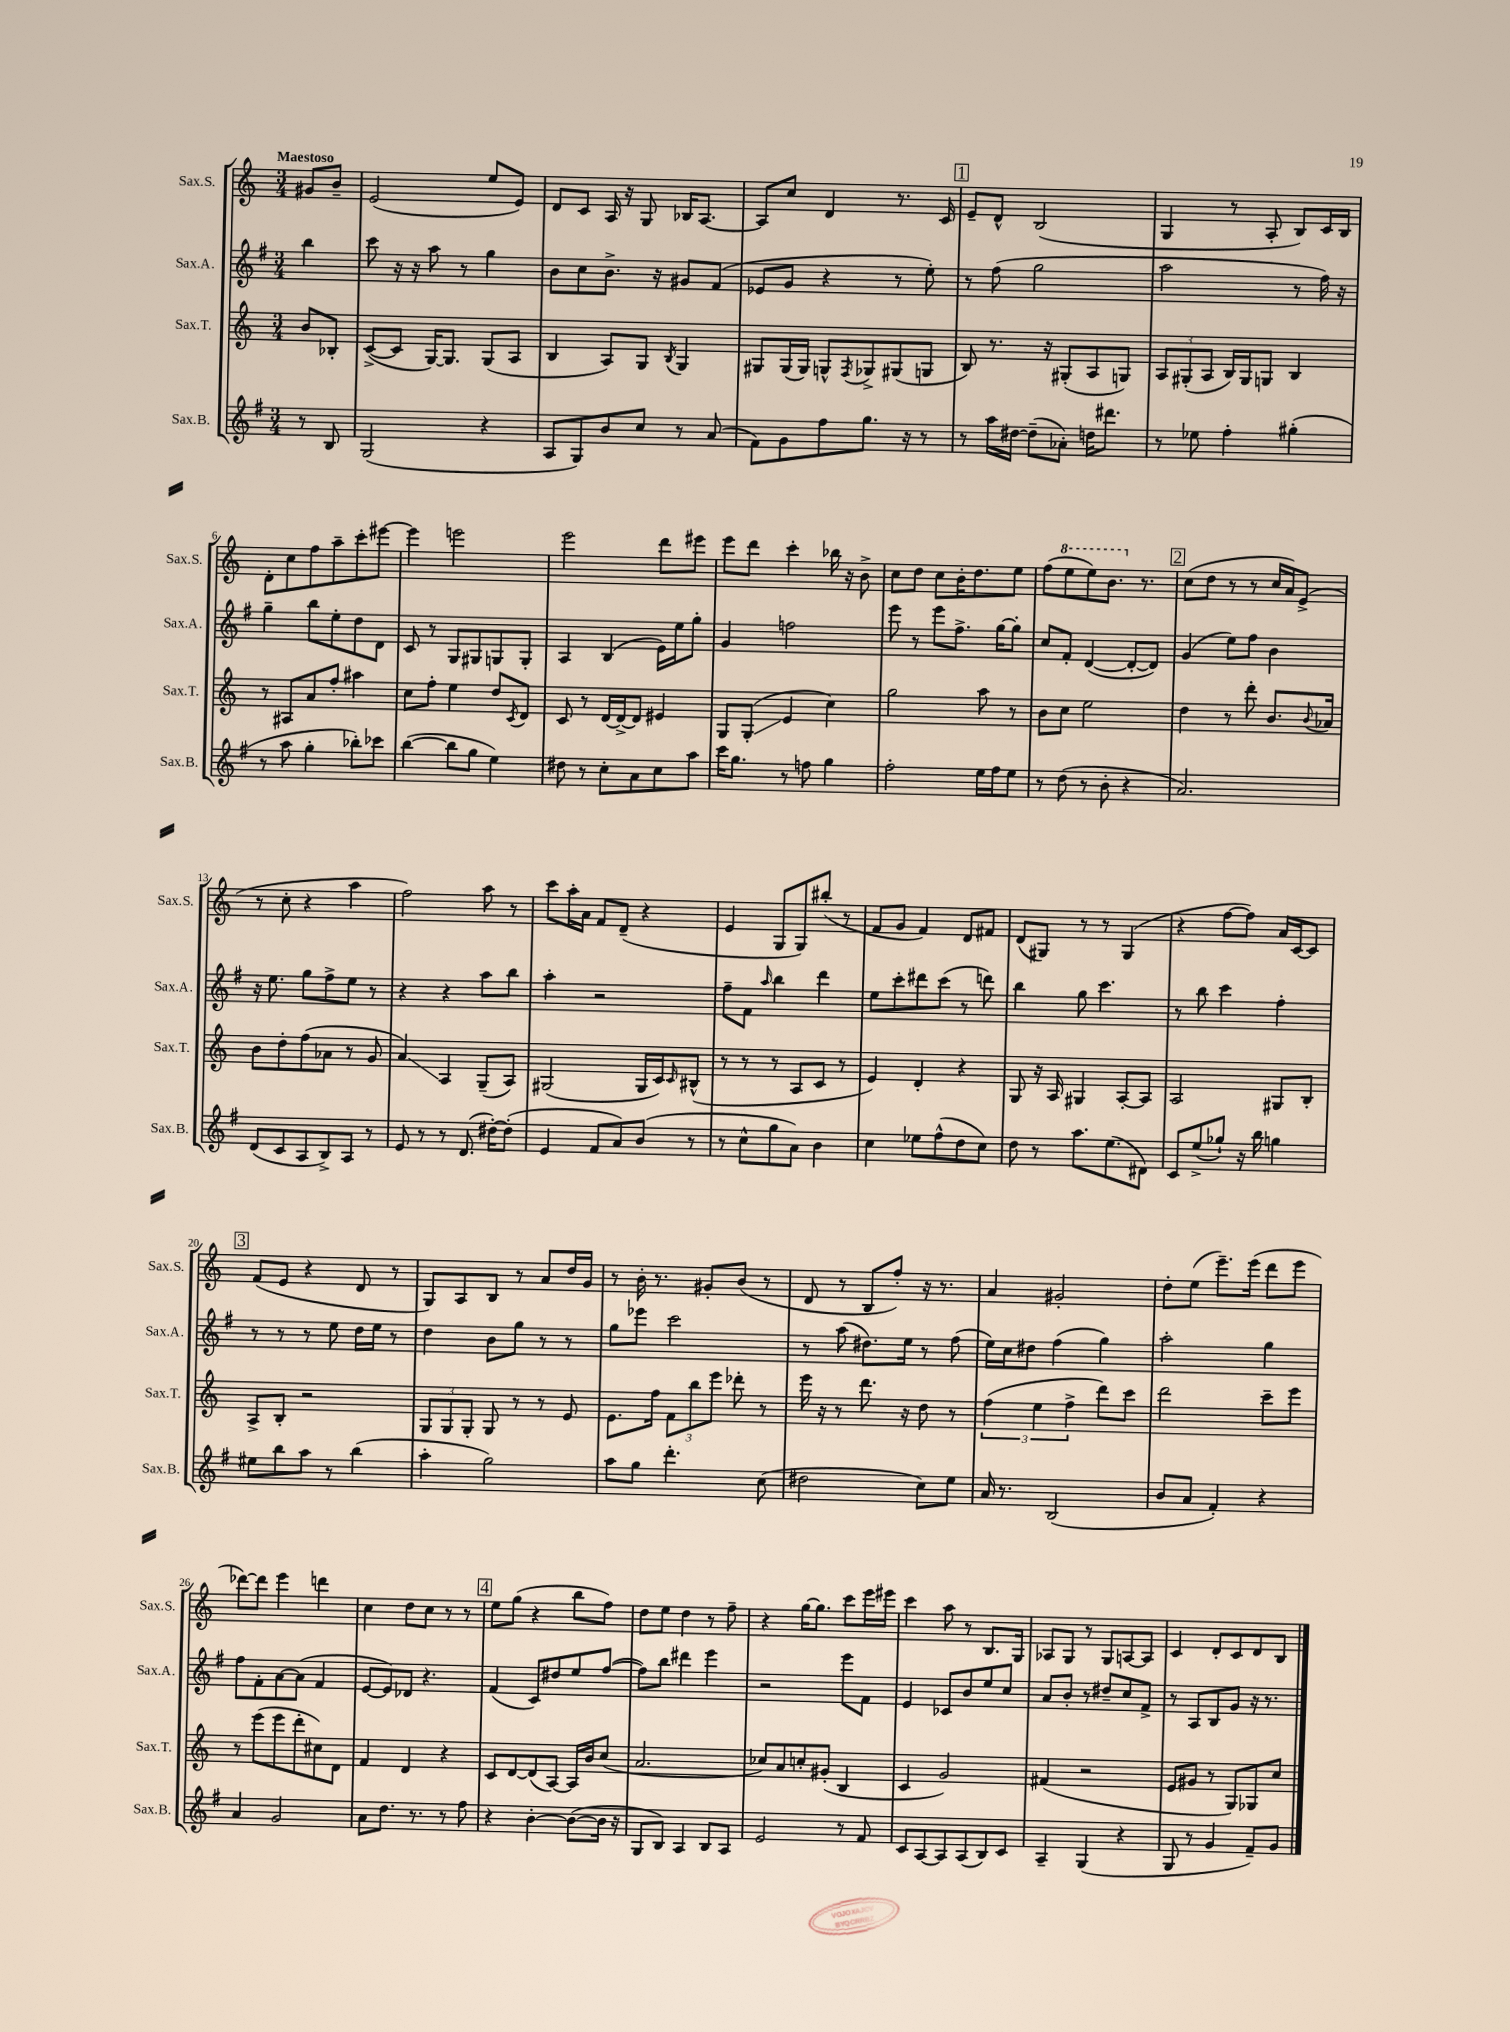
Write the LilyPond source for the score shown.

<<
\new StaffGroup <<
\new Staff = "s0" \with { instrumentName = "Sax.S." shortInstrumentName = "Sax.S." } {
    \clef treble \key c \major \numericTimeSignature \time 3/4 \partial 4 \tempo "Maestoso"
    gis'8 b'8-- |
    e'2( e''8 e'8) |
    d'8 c'8 a16 r16 g8 bes16 a8.~ |
    a8 c''8 d'4 r8. c'16 |
    \mark \markup { \box "1" } e'8-- d'8-^ b2( |
    g4 r8 a8-. b8) c'16 b16 |
    d'8-. c''8 f''8 a''8-- c'''8-. eis'''8~ |
    eis'''4 e'''2 |
    e'''2 d'''8 eis'''8 |
    e'''8 d'''8 c'''4-. bes''16 r16 b'8-> |
    c''8 d''8 c''8 b'16-. d''8. e''8 |
    f''8( \ottava #1 e'''8 e'''8) b''8. \ottava #0 r8. |
    \mark \markup { \box "2" } c''8( d''8 r8 r8 c''16 a'16) e'8->( |
    r8 c''8-. r4 a''4 |
    f''2) a''8 r8 |
    c'''8 a''16-. a'16 f'8 d'8--( r4 |
    e'4 g8 g8) bis''8-.( r8 |
    f'8 g'8 f'4) d'8 fis'8 |
    d'8( gis8) r8 r8 gis4( |
    r4 f''8~ f''8) a'16 c'16~ c'8 |
    \mark \markup { \box "3" } f'8( e'8 r4 d'8 r8 |
    g8) a8 b8 r8 a'8 d''16 g'16 |
    r8 b'16-. r8. gis'8-. b'8( r8 |
    d'8 r8 b8 f''8-.) r16 r8. |
    a'4 gis'2-. |
    d''8-. e''8( e'''8.--) e'''16( d'''8 e'''8 |
    des'''8~) des'''8 e'''4 d'''4 |
    c''4 d''8 c''8 r8 r8 |
    \mark \markup { \box "4" } e''8 g''8( r4 b''8 f''8) |
    d''8 e''8 d''4 r8 f''8-- |
    r4 g''16~ g''8. c'''8 e'''16 eis'''16 |
    c'''4 a''8 r8 b8. g16 |
    aes8 g8 r8 g8 a8~ a8 |
    c'4 d'8-. c'8 d'8 b8 \bar "|." |
}
\new Staff = "s1" \with { instrumentName = "Sax.A." shortInstrumentName = "Sax.A." } {
    \clef treble \key g \major \numericTimeSignature \time 3/4 \partial 4
    b''4 |
    c'''8 r16 r16 a''8 r8 g''4 |
    b'8 c''8 b'8.-> r16 gis'8 fis'8( |
    ees'8 g'8 r4 r8 e''8-.) |
    \mark \markup { \box "1" } r8 fis''8( g''2 |
    a''2 r8 fis''16) r16 |
    g''4-- b''8 e''8-. d''8 d'8 |
    c'8 r8 g8 gis8 g8 g8-. |
    a4 b4( e'16) e''16 g''8-. |
    g'4 f''2 |
    e'''8 r8 e'''8 fis''8.-> g''16~ g''8-. |
    c''8 fis'8-. d'4~( d'8~-. d'8) |
    \mark \markup { \box "2" } g'4( e''8) fis''8 b'4 |
    r16 e''8. g''8 fis''8-> e''8 r8 |
    r4 r4 a''8 b''8 |
    a''4-. r2 |
    fis''8-- fis'8 \grace { a''16 } b''4 d'''4 |
    e''8 c'''8-. dis'''8 c'''8( r8 d'''8) |
    b''4 g''8 c'''4. |
    r8 b''8 c'''4 fis''4-. |
    \mark \markup { \box "3" } r8 r8 r8 e''8 d''16 e''16 r8 |
    d''4 b'8 g''8 r8 r8 |
    g''8 ees'''8 c'''2 |
    r8 a''8( dis''8.) e''16 r8 fis''8( |
    e''16) c''16 dis''8 fis''4( g''4) |
    a''2-. g''4 |
    fis''8 fis'8-. a'8~ a'8( fis'4 |
    e'8~ e'8) des'8 r4. |
    \mark \markup { \box "4" } fis'4( c'8) dis''8 e''8 fis''8~( |
    fis''8) b''8 dis'''4 e'''4 |
    r2 e'''8 fis'8 |
    e'4 ces'8 b'8 e''8 c''8 |
    a'8 b'8-. r8 dis''8-- c''8 fis'8-> |
    r8 a8 b8 g'8 r16 r8. \bar "|." |
}
\new Staff = "s2" \with { instrumentName = "Sax.T." shortInstrumentName = "Sax.T." } {
    \clef treble \key c \major \numericTimeSignature \time 3/4 \partial 4
    b'8 bes8-. |
    c'8~->( c'8 g16~) g8. g8( a8 |
    b4 a8) g8 \acciaccatura { b8 } g4 |
    gis8 gis16( gis16) g8-^ \acciaccatura { f8 } ges8-> gis8( g8 |
    \mark \markup { \box "1" } b8) r8. r16 gis8-.( a8 g8) |
    \tuplet 3/2 { a8 gis8-.( a8 } b16) gis16 g8 b4 |
    r8 ais8 a'8 f''8-. ais''4 |
    c''8 f''8-. e''4 d''8 \acciaccatura { c'8 } d'8 |
    c'8 r8 d'16~ d'16~-> d'8 eis'4 |
    g8 g8-.\glissando( e'4 c''4) |
    g''2 a''8 r8 |
    b'8 c''8 e''2 |
    \mark \markup { \box "2" } d''4 r8 d'''8-. b'8. \appoggiatura { b'8 } aes'16 |
    b'8 d''8-. f''8( aes'8 r8 g'8 |
    a'4\glissando) a4 g8--( a8) |
    gis2( gis16 c'16) \grace { c'16 } bis8-^( |
    r8 r8 r8 a8 c'8 r8 |
    e'4) d'4-. r4 |
    g8 r16 a16 gis4 a8~-. a8 |
    a2 gis8 b8-. |
    \mark \markup { \box "3" } a8-> b8-. r2 |
    \tuplet 3/2 { g8 g8 g8-. } g8 r8 r8 e'8 |
    e'8. f''16 \tuplet 3/2 { f'8 b''8 e'''8 } des'''8-. r8 |
    e'''16 r16 r8 d'''8. r16 d''8 r8 |
    \tuplet 3/2 { f''4( e''4 f''4-> } d'''8) c'''8 |
    d'''2 c'''8-- e'''8 |
    r8 e'''8( e'''8 d'''8-. cis''8) d'8 |
    f'4 d'4 r4 |
    \mark \markup { \box "4" } c'8 d'8~ d'8( a8~) a16 b'16 c''8( |
    a'2. |
    ces''8) a'8 c''8-. gis'8-.( b4 |
    c'4 g'2) |
    fis'4( r2 |
    e'8 gis'8 r8 g8) ges8 c''8 \bar "|." |
}
\new Staff = "s3" \with { instrumentName = "Sax.B." shortInstrumentName = "Sax.B." } {
    \clef treble \key g \major \numericTimeSignature \time 3/4 \partial 4
    r8 b8 |
    g2( r4 |
    a8 g8) b'8 c''8 r8 a'8( |
    fis'8) g'8 fis''8 g''8. r16 r8 |
    \mark \markup { \box "1" } r8 a''16 dis''16~ dis''8--( aes'8-.) d''16 dis'''8. |
    r8 ees''8 fis''4-. gis''4-.( |
    r8 a''8 g''4-. bes''8-.) ces'''8 |
    b''4~( b''8 g''8 e''4) |
    dis''8 r8 c''8-. a'8 c''8 a''8 |
    c'''16 g''8. r8 f''8 g''4 |
    fis''2-. e''16 fis''16 e''8 |
    r8 d''8( r8 b'8-. r4 |
    \mark \markup { \box "2" } a'2.) |
    d'8( c'8 a8 b8->) a8 r8 |
    e'8 r8 r8 d'8.( dis''16~-.) dis''8-.( |
    e'4 fis'8 a'8) b'8( r8 |
    r8 c''8-^ g''8 a'8) b'4 |
    c''4 ees''8 fis''8-^( d''8 c''8) |
    d''8 r8 a''8. e''8.( dis'8) |
    c'8 e''8->( ges''8-!) r16 b''16 g''4 |
    \mark \markup { \box "3" } eis''8 b''8 a''8 r8 b''4( |
    a''4-. g''2) |
    a''8 g''8 d'''4.-. c''8( |
    dis''2 c''8) e''8 |
    a'16 r8. b2( |
    b'8 a'8 fis'4-.) r4 |
    a'4 g'2 |
    a'8 d''8. r8. r8 fis''8 |
    \mark \markup { \box "4" } r4 b'4~-. b'8~( b'16 r16 |
    g8 b8) a4 b8 a8 |
    e'2 r8 fis'8 |
    c'8 a8~ a8 a8( b8) c'8 |
    a4-- g4( r4 |
    g8 r8 g'4 fis'8--) g'8 \bar "|." |
}
>>
>>
